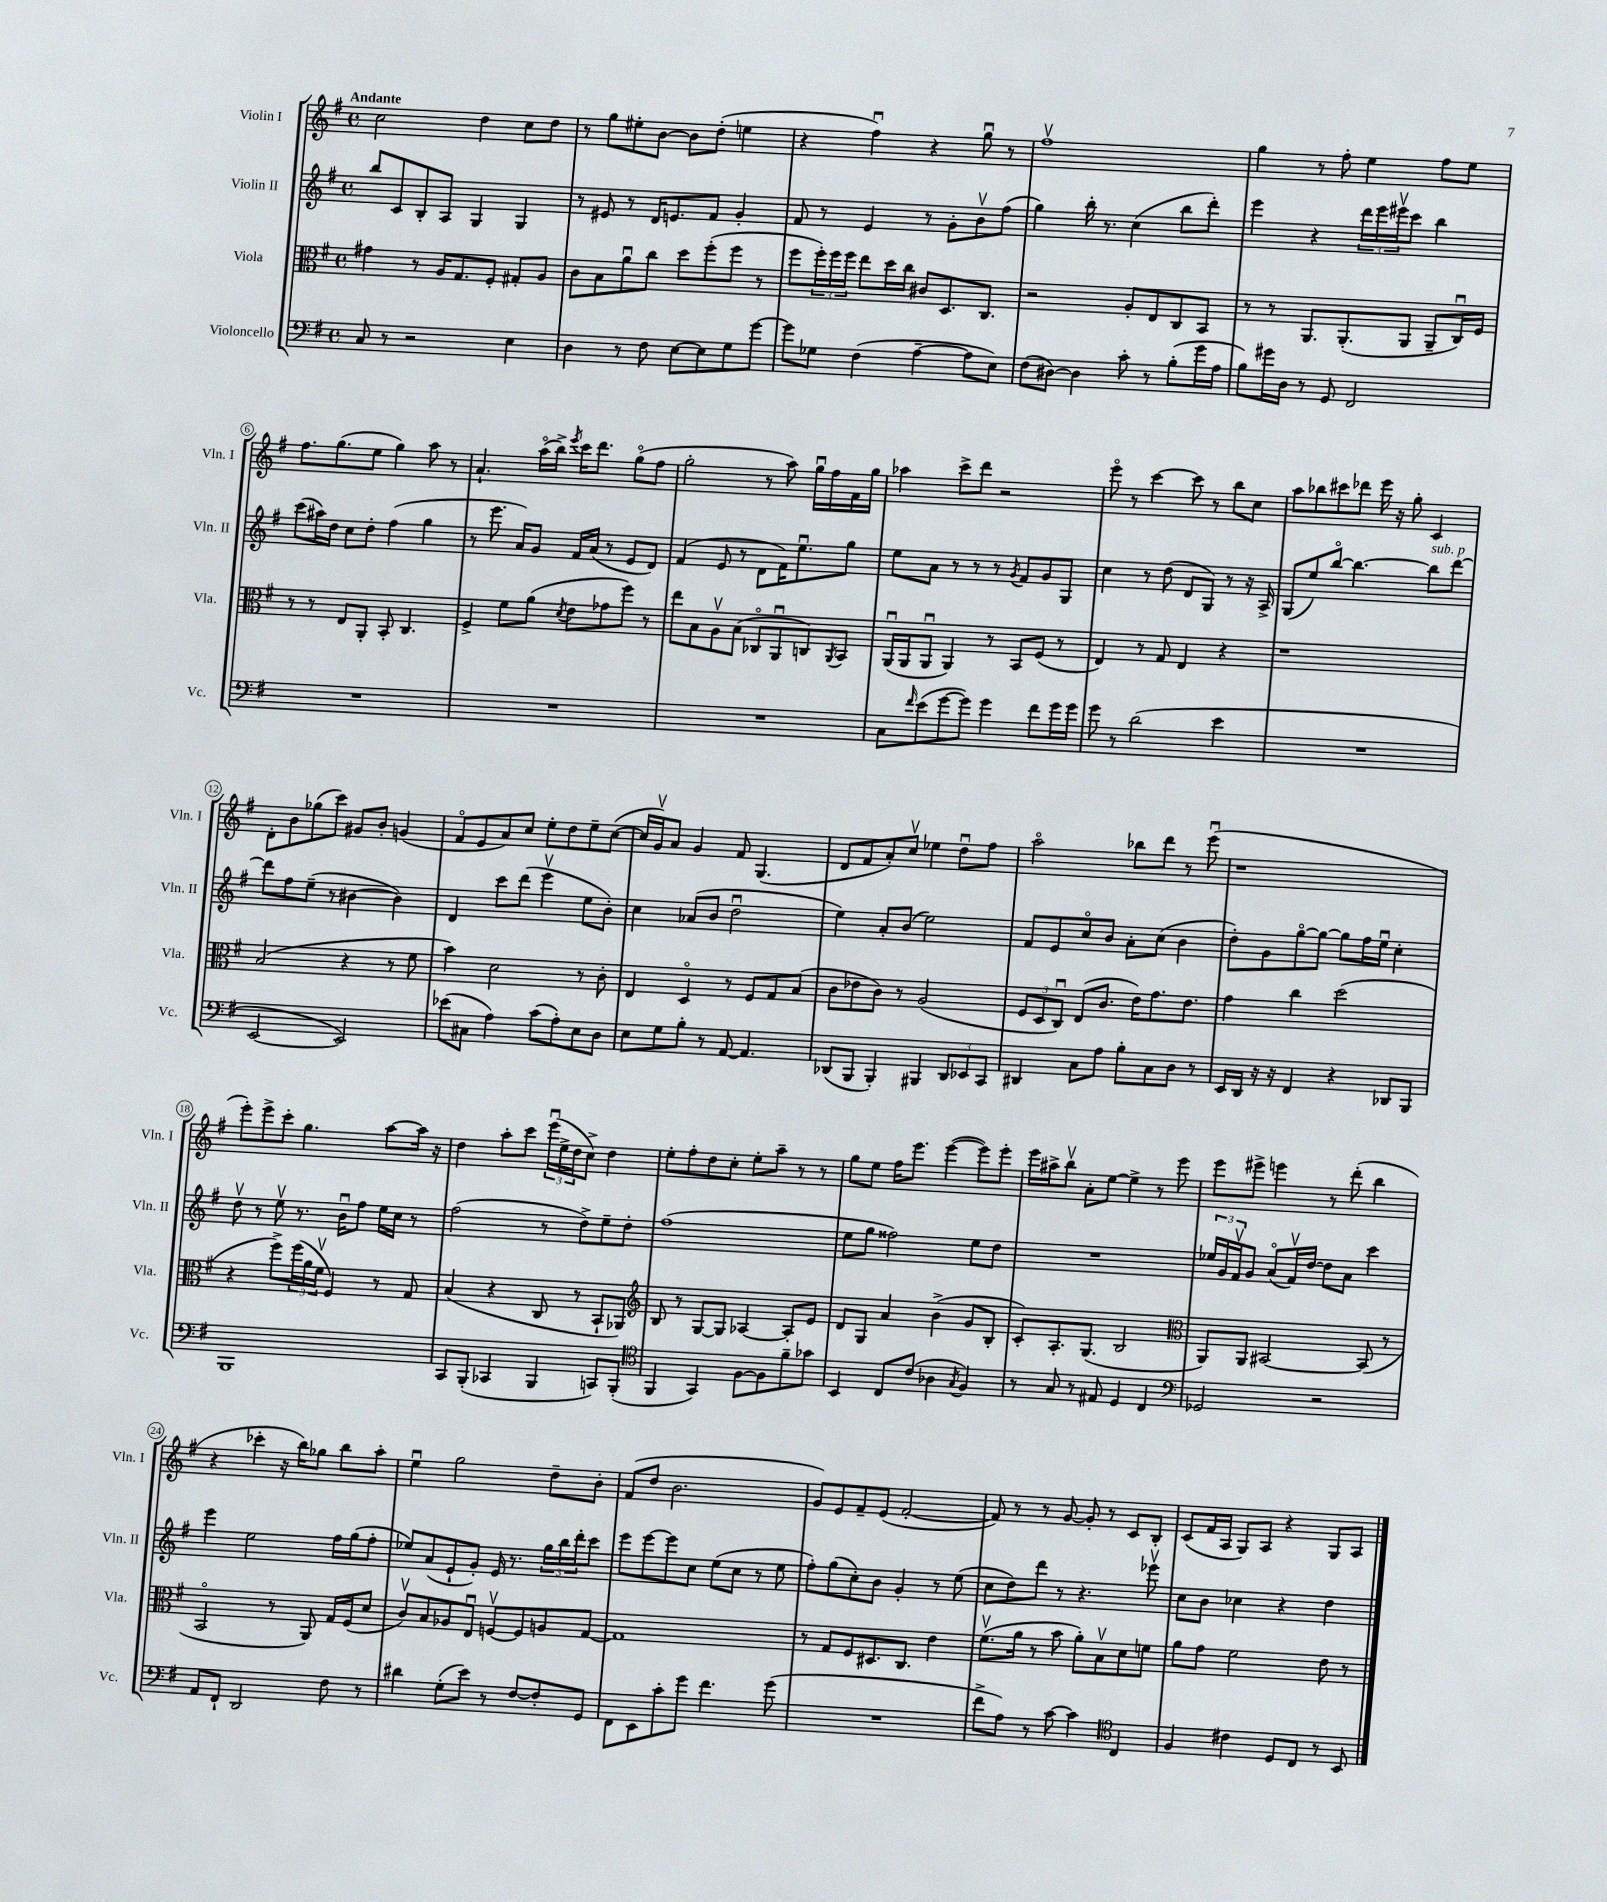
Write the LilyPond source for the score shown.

<<
\new StaffGroup <<
\new Staff = "s0" \with { instrumentName = "Violin I" shortInstrumentName = "Vln. I" } {
    \clef treble \key g \major \defaultTimeSignature \time 4/4 \tempo "Andante"
    c''2 d''4 c''8 d''8 |
    r8 g''8 eis''8-. b'8~ b'8 d''8-.( e''4 |
    r4 fis''4\downbow) r4 g''8\downbow r8 |
    fis''1\upbow |
    g''4 r8 fis''8-. e''4 fis''8 e''8 |
    fis''8. g''8.( e''8 g''4) a''8 r8 |
    a'4.-! a''16\flageolet( b''16->) \acciaccatura { e'''8 } c'''16 d'''8. g''8\flageolet( fis''8 |
    g''2-. r8 a''8) g''16\downbow fis''16 fis'16 g''16 |
    aes''4 c'''8-> d'''8 r2 |
    e'''8\flageolet r8 c'''4~ c'''8 r8 b''8 c''8 |
    a''8 bes''8 cis'''8 des'''8 e'''16 r16 g''8-. c'4 |
    d'8-. b'8 ges''8( c'''8) gis'8 b'8-. g'4( |
    fis'8\flageolet e'8 a'8) c''8 e''8-. d''8 e''8-- c''8~( |
    c''16 g'16\upbow) a'8 g'4 fis'8 g4.( |
    d'8 fis'8 a'8-.) c''8\upbow ees''4 d''8\downbow fis''8 |
    a''2\flageolet bes''8 d'''8 r8 e'''8\downbow( |
    r1 |
    e'''8-.) e'''8-> c'''8-. g''4. a''8~ a''16 r16 |
    d''4 a''8-. c'''8 \tuplet 3/2 { e'''16\downbow( e''16-> d''16 } c''8->) d''4 |
    e''8-. fis''8-. d''8 c''8-. e''8-. a''8-- r8 r8 |
    g''8 e''8 fis''16 e'''8. e'''4~( e'''8) e'''8-. |
    e'''16 ais''16-> b''8\upbow a'8-. e''8~ e''4-> r8 e'''8 |
    e'''8 eis'''8-> e'''4 r8 d'''8-.( b''4 |
    r4 ces'''4-. r16 b''16) ges''8 b''8 a''8-. |
    e''4\downbow g''2 d''8-- b'8-. |
    fis'8( d''8 b'2. |
    g'8) e'8 fis'8-- e'8( fis'2~-. |
    fis'8) r8 r8 g'8~ g'8-. r8 c'8 b8-. |
    c'8( fis'16 a16 g8) a8 r4 g8 a8 \bar "|." |
}
\new Staff = "s1" \with { instrumentName = "Violin II" shortInstrumentName = "Vln. II" } {
    \clef treble \key g \major \defaultTimeSignature \time 4/4
    b''8 c'8 b8-. a8 g4 g4 |
    r8 eis'8 r8 d'16 e'8. fis'8 g'4-. |
    fis'8 r8 e'4 r8 g'8-. b'8\upbow fis''8( |
    g''4) b''16-. r8. c''4( b''8 d'''8-.) |
    e'''4 r4 \tuplet 3/2 { d'''16 e'''16 eis'''16\upbow } c'''8 b''4 |
    c'''8( ais''16) d''16 c''8 d''8-. fis''4( g''4 |
    r8 e'''8. a'16) g'8 fis'16 a'16( r8 e'8 d'8) |
    fis'4( e'8 r8 d'8 fis'16) e''8.\downbow g''8 |
    e''8 a'8 r8 r8 r8 \acciaccatura { g'8 } fis'8 g'8 g8 |
    c''4 r8 d''8( d'8 g8) r8 r16 a16-> |
    g8( e''8) b''8~\flageolet b''4.~ b''8^\markup { \italic "sub. p" } d'''8~ |
    d'''8 fis''8 e''8--( r8 bis'4~ bis'4) |
    d'4 c'''8 d'''8( e'''4\upbow e''8 b'8-.) |
    c''4 aes'8( b'8 d''2\downbow |
    e''4) a'8-. b'8( e''2) |
    fis'8 e'8 c''8\flageolet b'8 a'8-. c''8( b'4 |
    d''8-.) g'8 g''8~\flageolet g''8~ g''8 fis''16 e''16\downbow c''4-. |
    d''8\upbow r8 e''8\upbow r8. b'16\downbow fis''8 e''16 c''16 r8 |
    fis''2( r8 d''8->) e''8-- d''8-. |
    fis''1( |
    e''8 g''8 fisis''2) e''8 d''8 |
    R1 |
    \tuplet 3/2 { ees''16 g'16 fis'16\upbow } g'8 a'8\flageolet( fis'16\upbow) d''16~ d''8 a'8 c'''4 |
    e'''4 e''2 fis''16 g''16( fis''8-. |
    ees''8) a'8( e'8-! g'8-.) e'16 r8. \tuplet 3/2 { g''16 b''16 d'''16-. } c'''8 |
    e'''8 e'''8~ e'''8 c''8 e''8( c''8 r8 e''8 |
    fis''8-.) g''8( c''8-.) b'8 g'4-. r8 e''8( |
    c''8 d''8) d'''8 r8 r4. ees'''8\upbow |
    c''8 b'8 ces''4 r4 d''4 \bar "|." |
}
\new Staff = "s2" \with { instrumentName = "Viola" shortInstrumentName = "Vla." } {
    \clef alto \key g \major \defaultTimeSignature \time 4/4
    gis'4 r8 a16 g8. fis8-. gis8-. a8 |
    c'8 b8 a'8\downbow c''8 d''8 fis''8-.( fis''8 r8 |
    fis''8 \tuplet 3/2 { fis''16-.) fis''16 fis''16 } e''8 d''16 c''16 cis'8 d8. c8. |
    r2 a8-. e8 c8 b,8 |
    r8 r8 a,8. a,8.-.( a,8 a,8-- c16\downbow) fis16 |
    r8 r8 e8 a,8-. b,8-. c4. |
    fis4-> fis'8 a'8( \acciaccatura { d'8 } e'8 ges'8 fis''8) r8 |
    e''8 b8 a8\upbow b8( ces8\flageolet a,8\downbow c8) \acciaccatura { a,8 } b,8 |
    a,16\downbow( a,16 a,8\downbow a,4) r8 b,8 fis8( r8 |
    e4) r8 g8 e4 r4 |
    r1 |
    b2( r4 r8 fis'8 |
    b'4) d'2 r8 c'8-. |
    e4 d4\flageolet r8 fis8 g8 b8( |
    c'8 ees'8 c'8) r8 a2( |
    \tuplet 3/2 { fis8 d8 c8\downbow) } e8( c'8. e'16) g'8. e'8. |
    g'4 c''4 d''2( |
    r4 fis''8->) \tuplet 3/2 { fis''16( a'16 fis'16\upbow } fis4) r8 g8 |
    b4( r4 c8 r8 b,8-! aes,8) |
    \clef treble b8 r8 g8~ g8 aes4~ aes8-. e'8 |
    d'8 g8 a'4 b'4->( g'8 b8-. |
    c'8-.) a8.-. g8.( b2 |
    \clef alto a,8) a,8 bis,2~ bis,8( r8 |
    b,2\flageolet r8 a,8) g16 fis16( d'8 |
    c'8\upbow) b8 aes8 e8\downbow f8~\upbow f8 a8 g8~ |
    g1 |
    r8 g8 fis8 dis8. c8. e'4 |
    fis'8.\upbow( a'16 r8 b'8 a'8-.) b8\upbow d'8 f'8 |
    a'8 g'8 fis'2 e'8 r8 \bar "|." |
}
\new Staff = "s3" \with { instrumentName = "Violoncello" shortInstrumentName = "Vc." } {
    \clef bass \key g \major \defaultTimeSignature \time 4/4
    c8 r8 r2 e4 |
    d4 r8 fis8 e8~ e8 g8 g'8~ |
    g'8 ges8 fis4( a4~-- a8 e8) |
    fis8( dis8~) dis4 c'8-. r8 b8-.( g'16 a16 |
    b8) gis'16 d16 r8 g,8 fis,2 |
    R1 |
    R1 |
    R1 |
    c8 \grace { fis'16 } e'8( g'8~ g'8) g'4 fis'8 g'16 g'16 |
    g'8 r8 d'2( e'4 |
    R1 |
    e,2~ e,2) |
    ees'8( cis8 a4) c'8( a8-.) e8 d8 |
    e8 g8 b8-. r8 a,8~ a,4. |
    des,8( b,,8 b,,4-.) bis,,4 \tuplet 3/2 { des,8 ees,8 c,8 } |
    dis,4 c8 a8 b8-. c8 d8 r8 |
    e,16 d,16 r16 r16 fis,4 r4 des,8 b,,8 |
    b,,1 |
    c,8 b,,8-.( ces,4 b,,4 c,8) b,,8-.( |
    \clef tenor fis,4 g,4) fis8~ fis8 fis'8-- ges'8 |
    b,4 c8 c'8( aes4 \acciaccatura { g8 } fis4) |
    r8 g8 r8 eis8 d4 c4 |
    \clef bass ges,2 r2 |
    a,8 fis,8-! d,2 fis8 r8 |
    dis'4 g8-.( e'8) r8 fis8~ fis8-. g,8 |
    fis,8 e,8 c'8-. g'8 fis'4. g'8( |
    R1 |
    fis'8-> a8) r8 c'8~ c'4 \clef tenor c4 |
    fis4 cis'4 d8 c8 r8 b,8 \bar "|." |
}
>>
>>
\layout { \context { \Score \override BarNumber.stencil = #(make-stencil-circler 0.1 0.3 ly:text-interface::print) } }
